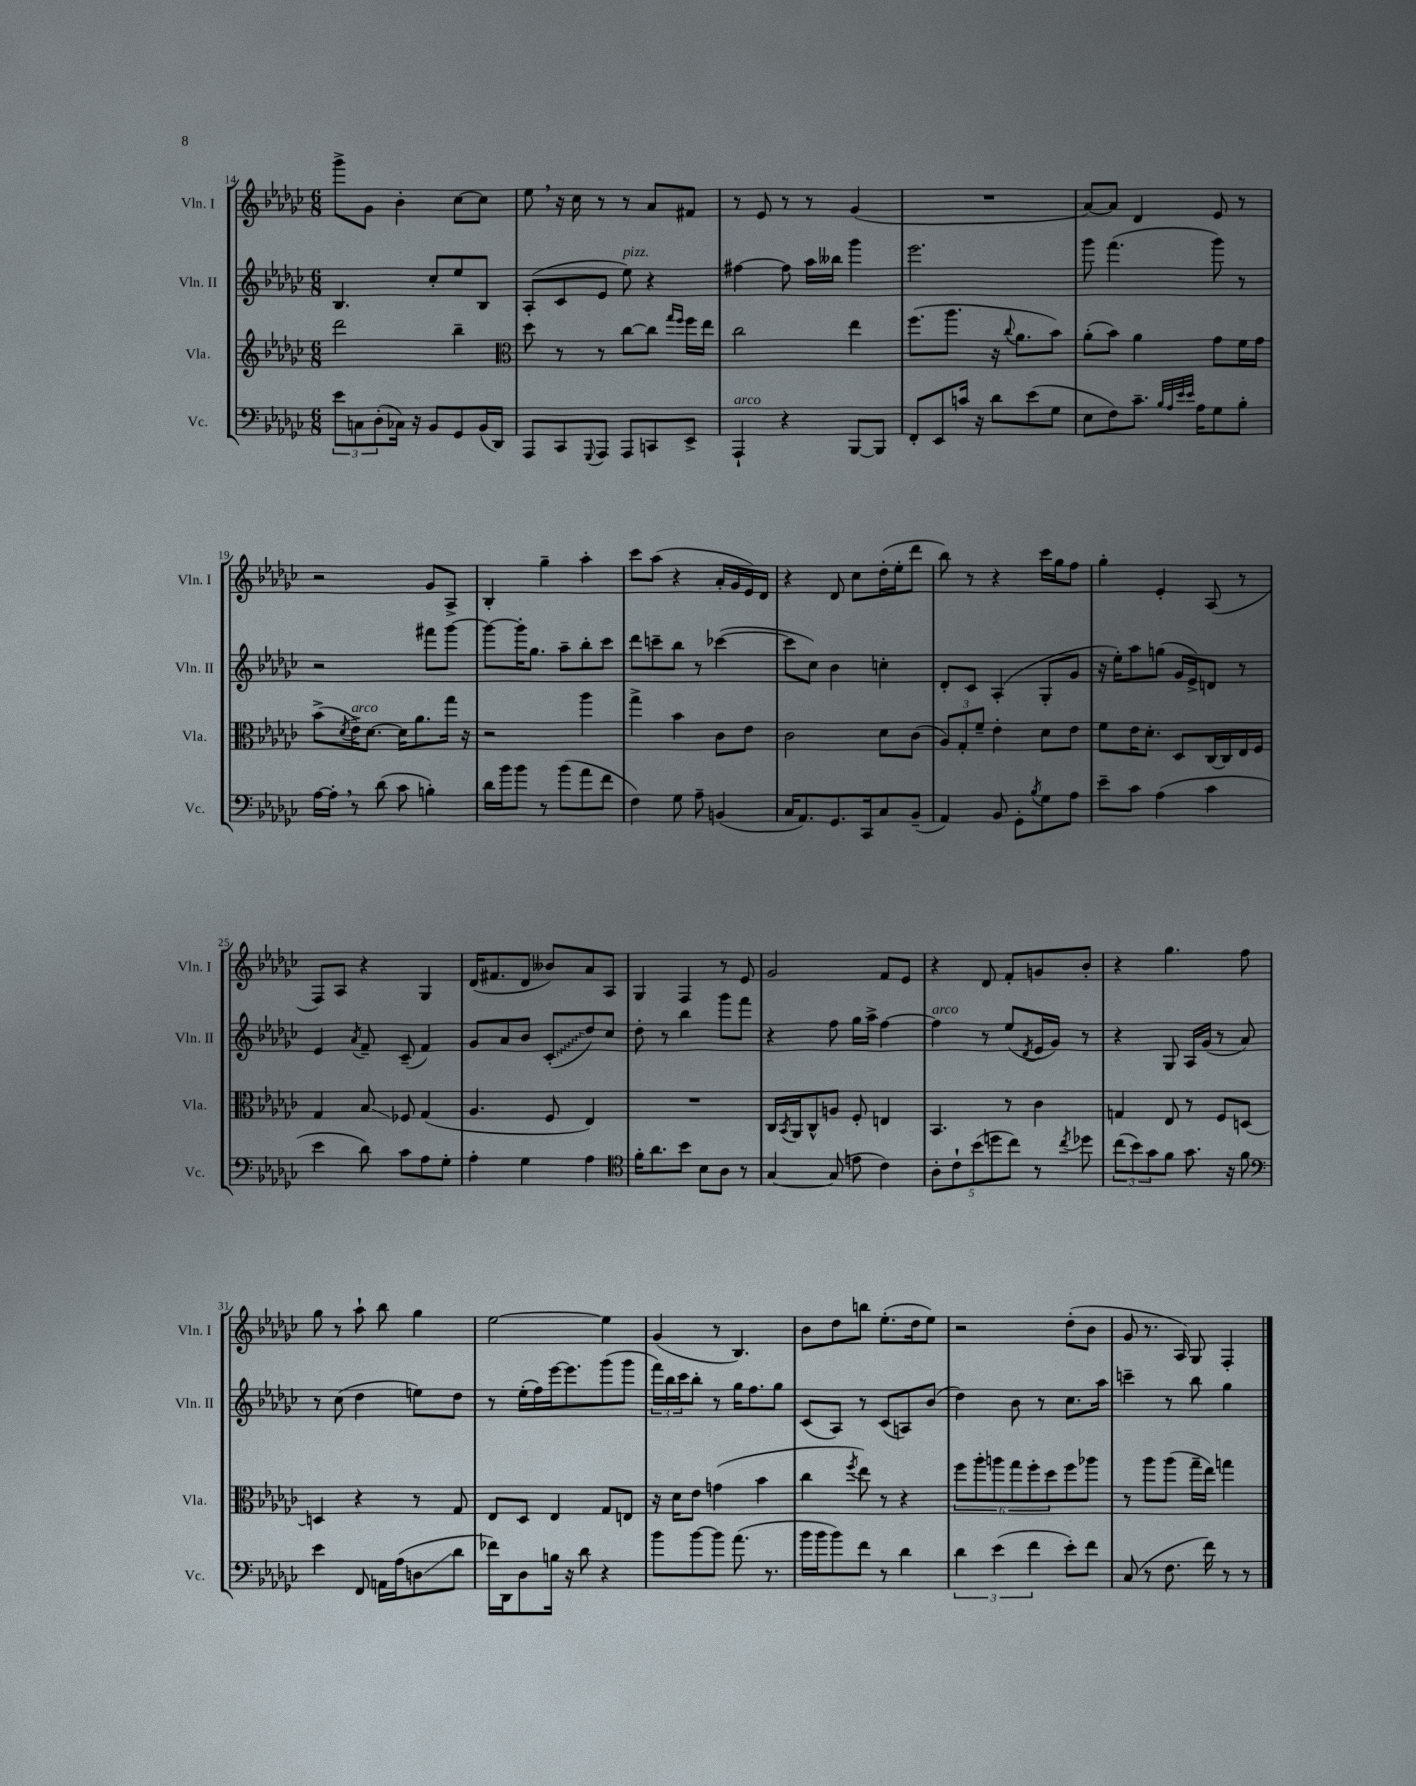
<<
\new StaffGroup <<
\new Staff = "s0" \with { instrumentName = "Vln. I" shortInstrumentName = "Vln. I" } {
    \clef treble \key ges \major \numericTimeSignature \time 6/8
    ges'''8-> ges'8 bes'4-. ces''8~ ces''8 |
    ees''8 \breathe r16 ces''16 r8 r8 aes'8 fis'8 |
    r8 ees'8 r8 r8 ges'4( |
    R2. |
    aes'8~) aes'8 des'4 ees'8 r8 |
    r2 ges'8 aes8-> |
    bes4-. ges''4-- aes''4-. |
    ces'''8 aes''8( r4 aes'16-. ges'16 ees'16) des'16 |
    r4 des'8 ces''8 des''16-.( ees''16-. des'''8 |
    bes''8) r8 r4 ces'''16 ges''16 f''8 |
    ges''4-. ees'4-. aes8( r8 |
    f8) aes8 r4 ges4 |
    des'16( fis'8. des'8 beses'8) aes'8 aes8 |
    ges4 f4 r8 ees'8 |
    ges'2 f'8 ees'8 |
    r4 des'8 f'8-. g'8 bes'8-. |
    r4 ges''4. f''8 |
    ges''8 r8 aes''8-! bes''8 ges''4 |
    ees''2~ ees''4 |
    ges'4( r8 bes4.) |
    bes'8 des''8 b''8 ees''8.-.( des''16 ees''8) |
    r2 des''8-.( bes'8 |
    ges'8 r8. aes16) ges8 f4-. \bar "|." |
}
\new Staff = "s1" \with { instrumentName = "Vln. II" shortInstrumentName = "Vln. II" } {
    \clef treble \key ges \major \numericTimeSignature \time 6/8
    bes4. ces''8-. ees''8 bes8 |
    aes8-.( ces'8 ees'8 ees''8^\markup { \italic "pizz." }) r4 |
    fis''4~ fis''8 aes''16 beses''16 ges'''4 |
    ees'''2. |
    ges'''8 f'''4.( ges'''8) r8 |
    r2 fis'''8 ges'''8~ |
    ges'''8~ ges'''16-. ges''8. aes''8-- bes''8-. ces'''8 |
    des'''8 c'''8-- bes''8 r8 ces'''4~( |
    ces'''8 ces''8) bes'4 c''4-. |
    des'8-. ces'8 aes4-.( ges8-. ges'8 |
    r16 ees''16-.) aes''8 g''8( ges'16 ees'16->) d'8 r8 |
    ees'4 \acciaccatura { aes'8 } f'8-- ces'8--( f'4) |
    ges'8 aes'8 bes'8 \once \override Glissando.style = #'zigzag ces'8-.\glissando( des''8) ces''8 |
    des''8-. r8 bes''4 ges'''8 f'''8 |
    r4 f''8 ges''16 aes''16-> f''4~ |
    f''4^\markup { \italic "arco" } r8 ees''8( \acciaccatura { des'8 } ees'16 ges'16) r8 |
    r4 ges8 aes16 ges'16( r8 aes'8) |
    r8 ces''8( des''4 e''8) des''8 |
    r8 ees''16-.( f''16) ees'''16~ ees'''8. ges'''8( ges'''8 |
    \tuplet 3/2 { f'''16) bes''16 ces'''16 } bes''8-. r8 ges''16 f''8. ges''8 |
    ces'8( aes8) r8 ces'8( a8) bes'8( |
    des''4) bes'8 r8 ces''8. aes''16 |
    c'''4-- r8 bes''8 ges''4 \bar "|." |
}
\new Staff = "s2" \with { instrumentName = "Vla." shortInstrumentName = "Vla." } {
    \clef treble \key ges \major \numericTimeSignature \time 6/8
    des'''2 bes''4-- |
    \clef alto des''8 r8 r8 ces''8~ ces''8 \grace { ges''16 f''16 } f''16 ees''16 |
    ces''2 ees''4 |
    f''8.( aes''8. r16 \appoggiatura { ces''8 } aes'8. bes'8) |
    aes'8-.( bes'8) aes'4 ges'8 f'16 ges'16 |
    bes'8->( \acciaccatura { des'8 } ees'16->^\markup { \italic "arco" }) des'8.~ des'16 aes'8. ges''16 r16 |
    r2 aes''4 |
    ges''4-> bes'4 ces'8 ees'8 |
    ces'2 des'8 ces'8( |
    \tuplet 3/2 { aes8) ges8-. f'8-- } ees'4-. des'8 ees'8 |
    f'8 ees'16 des'8.-. des8 ces16~ ces16 ees16 f16 |
    ges4 bes8\glissando fes8 ges4( |
    aes4. f8 ees4) |
    R2. |
    ces16 \acciaccatura { bes,8 } aes,16 ces8-^ a8 f8-. e4 |
    bes,4. r8 ces'4 |
    g4 ees8 r8 f8 d8~ |
    d4 r4 r8 ges8 |
    ees8 des8 ees4 ges8 e8 |
    r16 des'16 ees'8 g'4( bes'4 |
    ces''4 \acciaccatura { f''8 } ees''8) r8 r4 |
    \tuplet 6/4 { f''8 aes''8-. a''8 ges''8 f''8-. des''8 } f''8 aes''8 |
    r8 aes''8 aes''8( ges''16-- ees''16) g''4 \bar "|." |
}
\new Staff = "s3" \with { instrumentName = "Vc." shortInstrumentName = "Vc." } {
    \clef bass \key ges \major \numericTimeSignature \time 6/8
    \tuplet 3/2 { ees'8 c8 des8-.( } ces16) r16 bes,8 ges,8 bes,16( des,16) |
    aes,,8 ces,8 \appoggiatura { ges,,8 } aes,,8 aes,,8 c,8 ees,8-> |
    aes,,4-!^\markup { \italic "arco" } r4 bes,,8~ bes,,8 |
    f,8-. ees,8 c'16 r16 des'8 ees'8( ges8 |
    ees8 f8) ces'8.-- \grace { bes32 aes32 ees'32 ees'32 } aes16 ges8 bes8-. |
    aes16~ aes16-. \breathe r8 des'8( ces'8 b4-.) |
    des'16 bes'16 bes'8 r8 bes'8( aes'8 f'8 |
    f4) ges8 aes8-- b,4( |
    ces16 aes,8.) ges,8. ces,16 ces8 bes,8--( |
    aes,4) bes,8 ges,8-. \acciaccatura { bes8 } ges8 aes8 |
    ees'8-- ces'8 aes4( ces'4 |
    ees'4 des'8) ces'8 aes8 ges8-. |
    aes4-. ges4 aes4 |
    \clef tenor f'16-. aes'8. bes'8 bes8 aes8 r8 |
    ges4~ ges8( e'8 ces'4) |
    \tuplet 5/4 { aes8-. ces'8-! bes'8( d''8 ces''8) } r8 \acciaccatura { ces''8 } des''8 |
    \tuplet 3/2 { ces''8( bes'8) ges'8 } f'8 ges'8. r16 f'8 |
    \clef bass ees'4 f,8 a,16 aes16( d8\glissando des'8 |
    fes'16) des,16 des8 b16 r16 des'8 r4 |
    bes'8 bes'8~ bes'8 aes'8.( r8. |
    bes'16 bes'16 bes'8) f'8 r8 des'4 |
    \tuplet 3/2 { des'4 ees'4( f'4 } ees'8-.) f'8 |
    ces8( r8 f8. f'16) r8 r8 \bar "|." |
}
>>
>>
\layout { \context { \Score currentBarNumber = #14 } }
